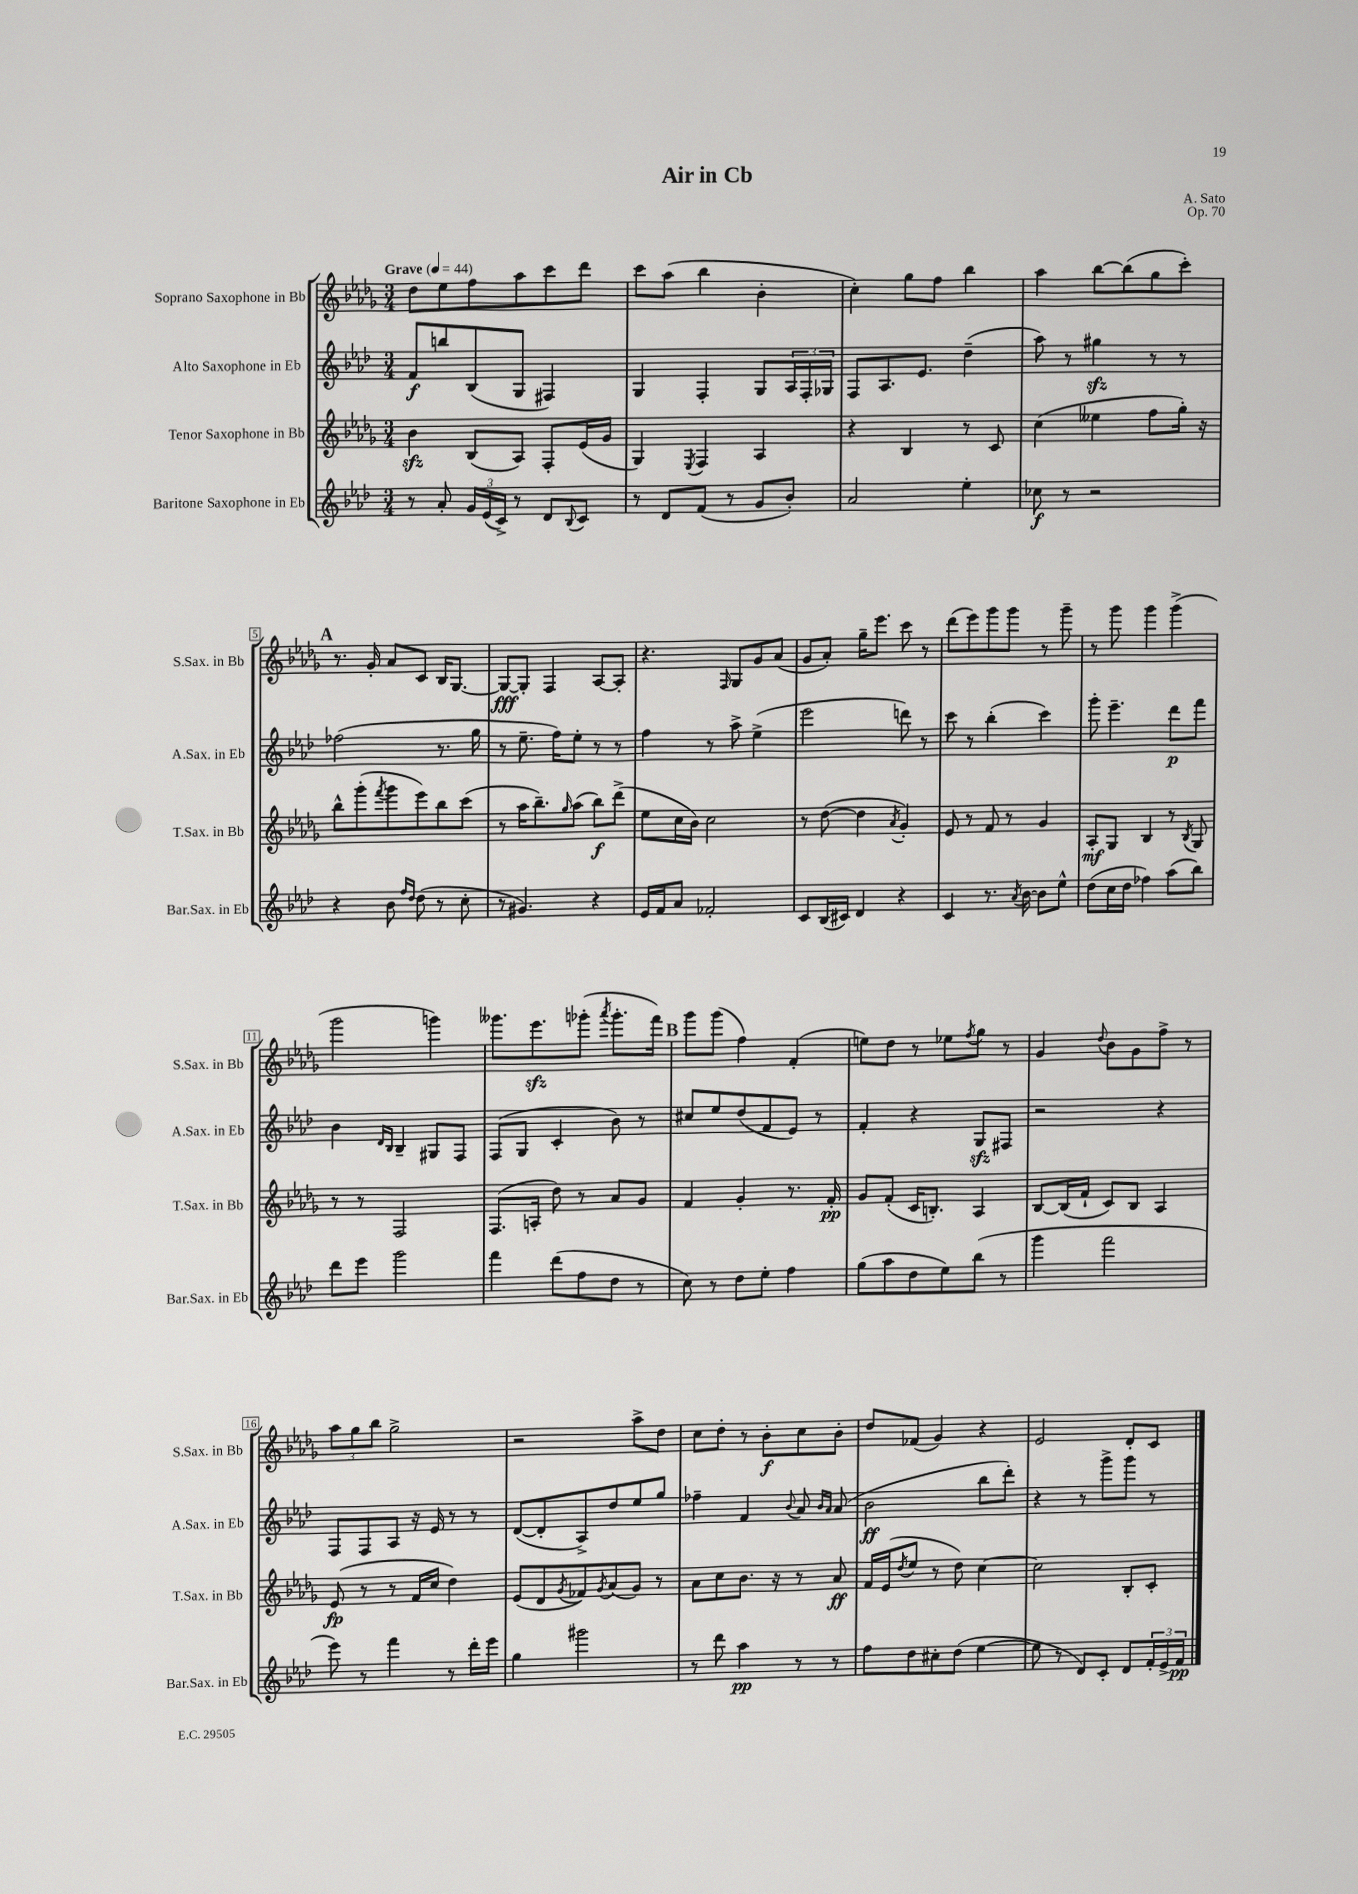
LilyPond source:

\header { title = "Air in Cb" composer = "A. Sato" opus = "Op. 70" }
<<
\new StaffGroup <<
\new Staff = "s0" \with { instrumentName = "Soprano Saxophone in Bb" shortInstrumentName = "S.Sax. in Bb" } {
    \clef treble \key des \major \numericTimeSignature \time 3/4 \tempo "Grave" 4 = 44
    des''8 ees''8 f''8 aes''8 c'''8 des'''8 |
    c'''8 aes''8( bes''4 bes'4-. |
    c''4-.) ges''8 f''8 bes''4 |
    aes''4 bes''8~ bes''8( ges''8 c'''8-.) |
    \mark \markup { \bold "A" } r8. ges'16-. aes'8 c'8 bes16 ges8.~ |
    ges8~\fff ges8-. f4 aes8~ aes8-. |
    r4. \grace { f16 } ges8 ges'8 aes'8( |
    ges'8 aes'8-.) ges''16-- ees'''8. c'''8 r8 |
    des'''8( ees'''8) ges'''8 ges'''8 r8 ges'''8-- |
    r8 ges'''8 ges'''4 ges'''4->( |
    ges'''2 g'''4) |
    geses'''8. ees'''8.\sfz ges'''8-.( \acciaccatura { aes'''8 } ges'''8.-. f'''16) |
    \mark \markup { \bold "B" } ges'''8 ges'''8( f''4) f'4-.( |
    e''8) des''8 r8 ees''8 \acciaccatura { f''8 } ges''8 r8 |
    ges'4 \appoggiatura { des''8 } bes'8 ges'8 f''8-> r8 |
    \tuplet 3/2 { aes''8 ges''8 bes''8 } ges''2-> |
    r2 aes''8-> des''8 |
    c''8 des''8-. r8 bes'8-.\f c''8 bes'8-. |
    des''8 fes'8( ges'4) r4 |
    ees'2 des'8-. c'8 \bar "|." |
}
\new Staff = "s1" \with { instrumentName = "Alto Saxophone in Eb" shortInstrumentName = "A.Sax. in Eb" } {
    \clef treble \key aes \major \numericTimeSignature \time 3/4
    f'8\f b''8 bes8( g8 fis4) |
    g4 f4-. g8 \tuplet 3/2 { aes16 f16-. ges16 } |
    f8 aes8. ees'8. des''4--( |
    aes''8) r8 gis''4\sfz r8 r8 |
    \mark \markup { \bold "A" } fes''2( r8. g''16 |
    r8 ees''8.-- f''16) ees''8-. r8 r8 |
    f''4 r8 aes''8-> ees''4->( |
    ees'''2 d'''8) r8 |
    c'''8 r8 bes''4-.( c'''4) |
    g'''8-. ees'''4.-- des'''8\p f'''8 |
    bes'4 \grace { des'16 bes16 } bes4-- gis8 f8 |
    f8( g8 c'4-. bes'8) r8 |
    \mark \markup { \bold "B" } cis''8 ees''8 des''8( f'8 ees'8) r8 |
    f'4-. r4 g8\sfz fis8 |
    r2 r4 |
    f8 f8 aes8 r16 ees'16 r8 r8 |
    des'8~( des'8-. aes8->) des''8 ees''8 g''8 |
    fes''4-- f'4 \appoggiatura { bes'8 } aes'8 \grace { bes'16 aes'16 } aes'8( |
    bes'2\ff bes''8 des'''8-.) |
    r4 r8 g'''8-> g'''8 r8 \bar "|." |
}
\new Staff = "s2" \with { instrumentName = "Tenor Saxophone in Bb" shortInstrumentName = "T.Sax. in Bb" } {
    \clef treble \key des \major \numericTimeSignature \time 3/4
    bes'4\sfz bes8( aes8) f8-. ees'16( ges'16 |
    ges4) \acciaccatura { ees8 } f4 aes4 |
    r4 bes4 r8 c'8 |
    c''4( eeses''4 f''8 ges''16-.) r16 |
    \mark \markup { \bold "A" } bes''8-^ ges'''8-.( \acciaccatura { f'''8 } ges'''8 ees'''8) bes''8 c'''8( |
    r8 aes''16 bes''8.--) \grace { ges''16 } aes''8( bes''8\f) des'''8->( |
    ees''8 c''16 bes'16) c''2 |
    r8 des''8~( des''4 \acciaccatura { aes'8 } ges'4-.) |
    ees'8 r8 f'8 r8 ges'4 |
    aes8-.\mf ges8 bes4 r8 \acciaccatura { bes8 } ges8 |
    r8 r8 f2 |
    f8.( a16-. des''8) r8 aes'8 ges'8 |
    \mark \markup { \bold "B" } f'4 ges'4-. r8. f'16-.\pp |
    ges'8 f'8-.( c'16 b8.-.) aes4 |
    bes8~ bes16( f'16-! c'8) bes8 aes4 |
    ees'8\fp( r8 r8 f'16 c''16 des''4) |
    ees'8( des'8 \acciaccatura { ges'8 } fes'8) \acciaccatura { ges'8 } aes'8( ges'8) r8 |
    aes'8 c''8 bes'8. r16 r8 aes'8\ff |
    f'16 ees'16( \acciaccatura { des''8 } ees''8 r8 des''8) c''4~ |
    c''2 bes8-. c'8-. \bar "|." |
}
\new Staff = "s3" \with { instrumentName = "Baritone Saxophone in Eb" shortInstrumentName = "Bar.Sax. in Eb" } {
    \clef treble \key aes \major \numericTimeSignature \time 3/4
    r8 aes'8-. \tuplet 3/2 { g'16 ees'16( c'16->) } r8 des'8 \appoggiatura { bes8 } c'8 |
    r8 des'8 f'8( r8 g'8 bes'8-.) |
    aes'2 ees''4-. |
    ces''8\f r8 r2 |
    \mark \markup { \bold "A" } r4 bes'8 \grace { f''16 des''16 } des''8( r8 c''8-. |
    r8 gis'4.) r4 |
    ees'16 f'16 aes'8 fes'2-. |
    c'8 bes16( cis'16) des'4 r4 |
    c'4 r8. \acciaccatura { aes'8 } bes'16~ bes'8 ees''8-^ |
    des''8( c''16 des''16 fes''4) aes''8( bes''8) |
    des'''8 ees'''8 g'''2 |
    f'''4 des'''8( f''8 des''8 r8 |
    \mark \markup { \bold "B" } c''8) r8 des''8 ees''8-. f''4 |
    g''8( aes''8 des''8 ees''8) bes''8( r8 |
    g'''4 f'''2 |
    ees'''8) r8 f'''4 r8 des'''16-. ees'''16 |
    g''4 gis'''2 |
    r8 des'''8 aes''4\pp r8 r8 |
    f''8 des''8 cis''8-. des''8( ees''4~ |
    ees''8 r8 des'8) c'8-. des'8 \tuplet 3/2 { f'16-. ees'16-> f'16\pp } \bar "|." |
}
>>
>>
\layout { \context { \Score \override BarNumber.stencil = #(make-stencil-boxer 0.1 0.3 ly:text-interface::print) } }
